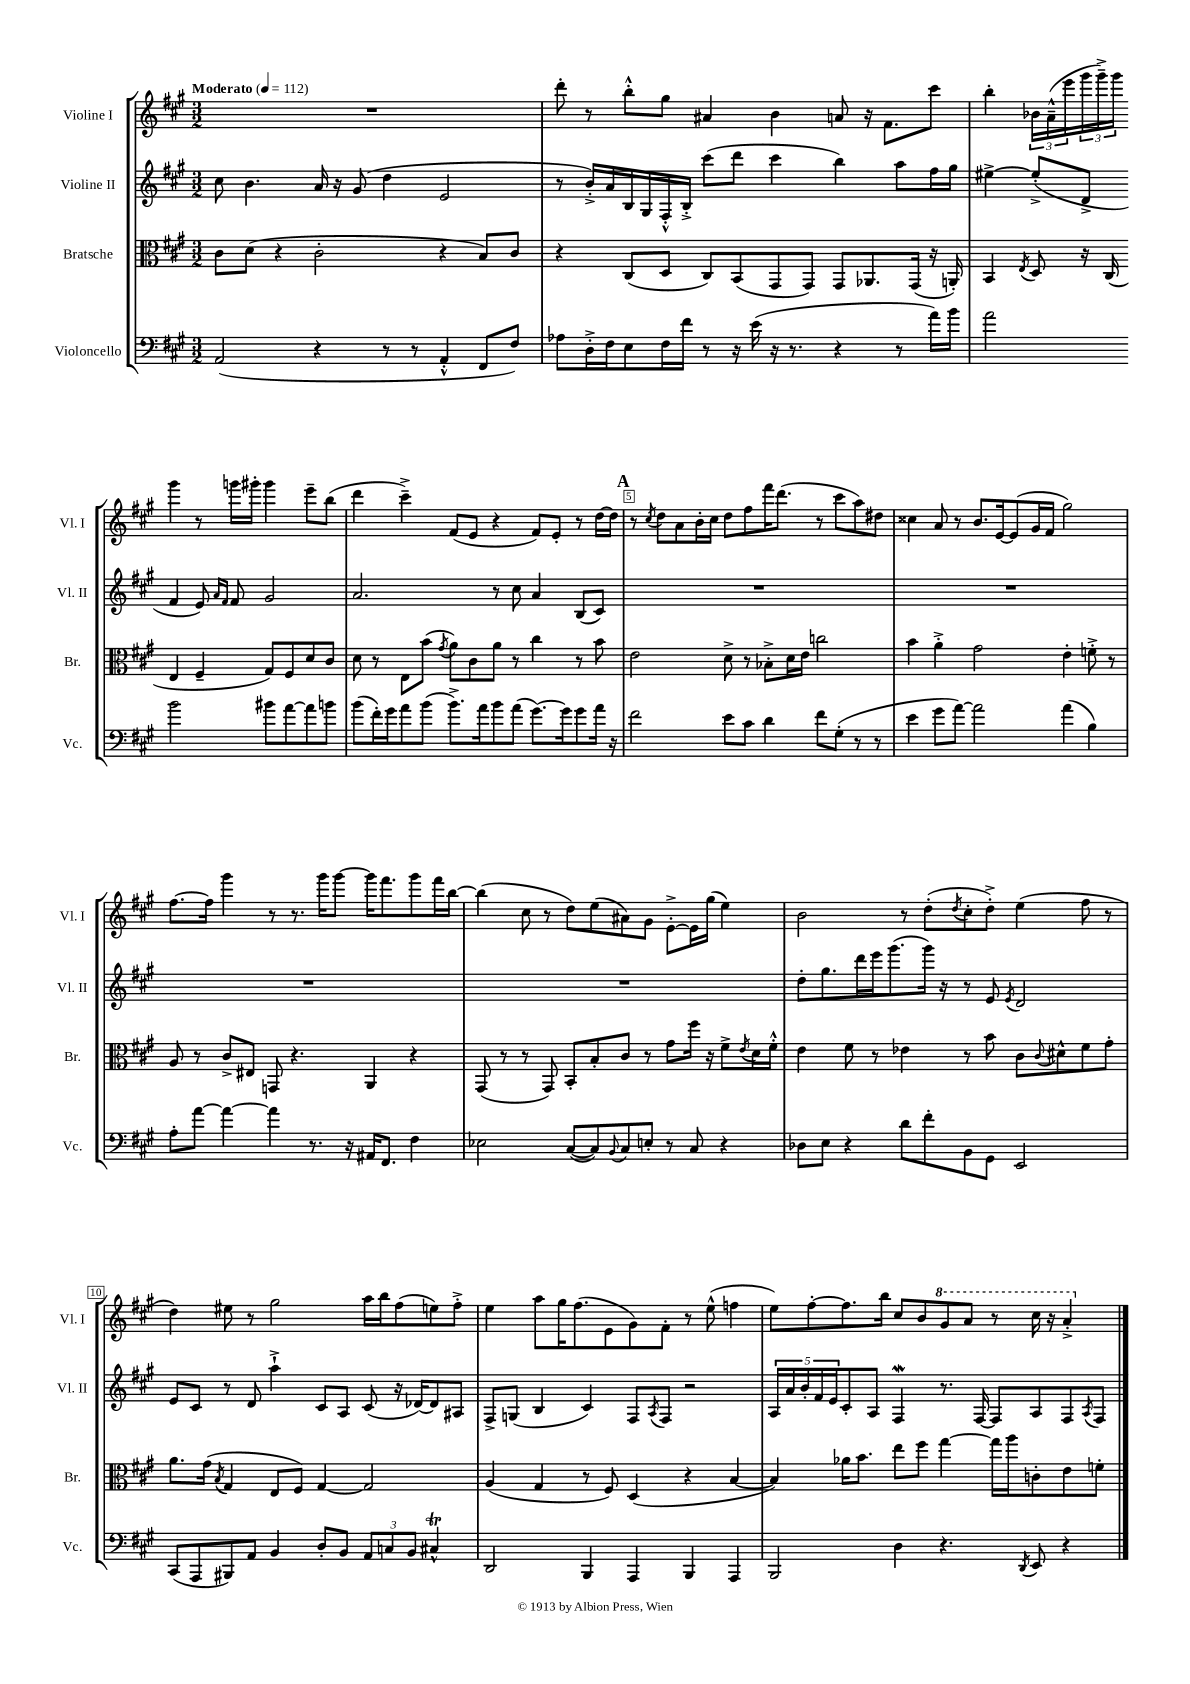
<<
\new StaffGroup <<
\new Staff = "s0" \with { instrumentName = "Violine I" shortInstrumentName = "Vl. I" } {
    \clef treble \key a \major \numericTimeSignature \time 3/2 \tempo "Moderato" 4 = 112
    R1. |
    d'''8-. r8 b''8-.-^ gis''8 ais'4 b'4 a'8 r16 fis'8. cis'''8 |
    b''4-. \tuplet 3/2 { bes'16 a'16---^( e'''16 } \tuplet 3/2 { gis'''16 gis'''16--->) gis'''16 } gis'''4 r8 g'''16 gis'''16-. gis'''4 e'''8-- b''8( |
    d'''4 cis'''4--->) fis'8( e'8 r4 fis'8) e'8-. r8 d''16~ d''16 |
    \mark \markup { \bold "A" } r8 \acciaccatura { cis''8 } d''8 a'8 b'16-. cis''16 d''8 fis''8 fis'''16 d'''8.( r8 cis'''8 a''8) dis''8 |
    cisis''4 a'8 r8 b'8. e'16~ e'8( gis'16 fis'16 gis''2) |
    fis''8.~ fis''16 gis'''4 r8 r8. gis'''16 gis'''8~ gis'''16 fis'''8. gis'''8 fis'''16 b''16~ |
    b''4( cis''8 r8 d''8) e''8( ais'8) gis'8 e'8~-.-> e'16 gis''16( e''4) |
    b'2 r8 d''8-.( \acciaccatura { d''8 } cis''8-. d''8-.->) e''4( fis''8 r8 |
    d''4) eis''8 r8 gis''2 a''16 b''16 fis''8( e''8) fis''8-.-> |
    e''4 a''8 gis''16 fis''8.( e'8 gis'8) fis'8-. r8 e''8-^( f''4 |
    e''8) fis''8~-. fis''8. b''16 cis''8 b'8 \ottava #1 gis''8 a''8 r8 cis'''16 r16 a''4-.-> \ottava #0 \bar "|." |
}
\new Staff = "s1" \with { instrumentName = "Violine II" shortInstrumentName = "Vl. II" } {
    \clef treble \key a \major \numericTimeSignature \time 3/2
    cis''8 b'4. a'16 r16 gis'8( d''4 e'2 |
    r8 b'16-.->) a'16 b16 gis16 fis16-.-^ b16-.-> cis'''8( d'''8 cis'''4 b''4) a''8 fis''16 gis''16 |
    eis''4~-> eis''8-.->( d'8-> fis'4 e'8) \grace { a'16 fis'16 } fis'8 gis'2 |
    a'2. r8 cis''8 a'4 b8( cis'8) |
    \mark \markup { \bold "A" } R1. |
    R1. |
    R1. |
    R1. |
    d''8-. gis''8. d'''16 e'''16 gis'''8.( gis'''16) r16 r8 e'8 \acciaccatura { e'8 } d'2 |
    e'8 cis'8 r8 d'8 a''4-!-> cis'8 a8 cis'8( r16 des'16~) des'8 ais8 |
    fis8-> g8( b4 cis'4) fis8 \acciaccatura { a8 } fis8 r2 |
    \tuplet 5/4 { a16 a'16 b'16-. fis'16 e'16 } cis'8-. a8 fis4\mordent r8. fis16~ fis8 a8 fis8 \acciaccatura { a8 } fis8 \bar "|." |
}
\new Staff = "s2" \with { instrumentName = "Bratsche" shortInstrumentName = "Br." } {
    \clef alto \key a \major \numericTimeSignature \time 3/2
    cis'8 d'8( r4 cis'2-. r4 b8) cis'8 |
    r4 cis8( d8 cis8) b,8( gis,8 gis,8) gis,8 aes,8. gis,16( r16 a,16-.) |
    b,4 \acciaccatura { e8 } d8 r16 cis16( e4 fis4-- gis8) fis8 d'8 cis'8 |
    d'8 r8 e8 b'8( \acciaccatura { gis'8 } a'8) cis'8 a'8 r8 cis''4 r8 b'8 |
    \mark \markup { \bold "A" } e'2 d'8-> r8 bes8-.-> d'16 e'16 c''2 |
    b'4 a'4-.-> gis'2 e'4-. f'8-.-> r8 |
    a8 r8 cis'8-> eis8 g,8 r4. a,4 r4 |
    gis,8( r8 r8 gis,8) b,8-. b8-. cis'8 r8 gis'8 fis''16 r16 fis'8-> \acciaccatura { e'8 } d'16 fis'16-.-^ |
    e'4 fis'8 r8 ees'4 r8 b'8 cis'8 \appoggiatura { cis'8 } dis'8-^ fis'8 gis'8-. |
    a'8. gis'16( \acciaccatura { b8 } gis4 e8 fis8) gis4~ gis2 |
    a4( gis4 r8 fis8) d4( r4 b4~ |
    b4) aes'16 b'8. e''8 fis''8 gis''4~ gis''16 a''16 c'8-. e'8 f'8-. \bar "|." |
}
\new Staff = "s3" \with { instrumentName = "Violoncello" shortInstrumentName = "Vc." } {
    \clef bass \key a \major \numericTimeSignature \time 3/2
    a,2( r4 r8 r8 a,4-.-^ fis,8 fis8) |
    aes8 d16-.-> fis16 e8 fis16 fis'16 r8 r16 e'16( r16 r8. r4 r8 a'16) b'16 |
    a'2 b'2 bis'8 a'8~ a'8 b'8 |
    b'8( fis'16-.) gis'16 a'8 b'8( b'8.->) a'16 b'8 a'8( gis'8.~) gis'16 gis'8 a'16 r16 |
    \mark \markup { \bold "A" } fis'2 e'8 cis'8 d'4 fis'8 gis8-.( r8 r8 |
    e'4 gis'8 a'8~) a'2 a'4( b4) |
    a8-. a'8~ a'4~ a'4 r8. r16 ais,16 fis,8. fis4 |
    ees2 cis8~( cis8) \appoggiatura { b,8 } cis8 e8-. r8 cis8 r4 |
    des8 e8 r4 d'8 fis'8-. b,8 gis,8 e,2 |
    cis,8( a,,8 bis,,8) a,8 b,4 d8-. b,8 \tuplet 3/2 { a,8 c8 b,8 } cis4-^\trill |
    d,2 b,,4 a,,4 b,,4 a,,4 |
    b,,2 d4 r4. \acciaccatura { d,8 } e,8 r4 \bar "|." |
}
>>
>>
\layout { \context { \Score \override BarNumber.break-visibility = ##(#f #t #t) barNumberVisibility = #(every-nth-bar-number-visible 5) \override BarNumber.stencil = #(make-stencil-boxer 0.1 0.3 ly:text-interface::print) } }
